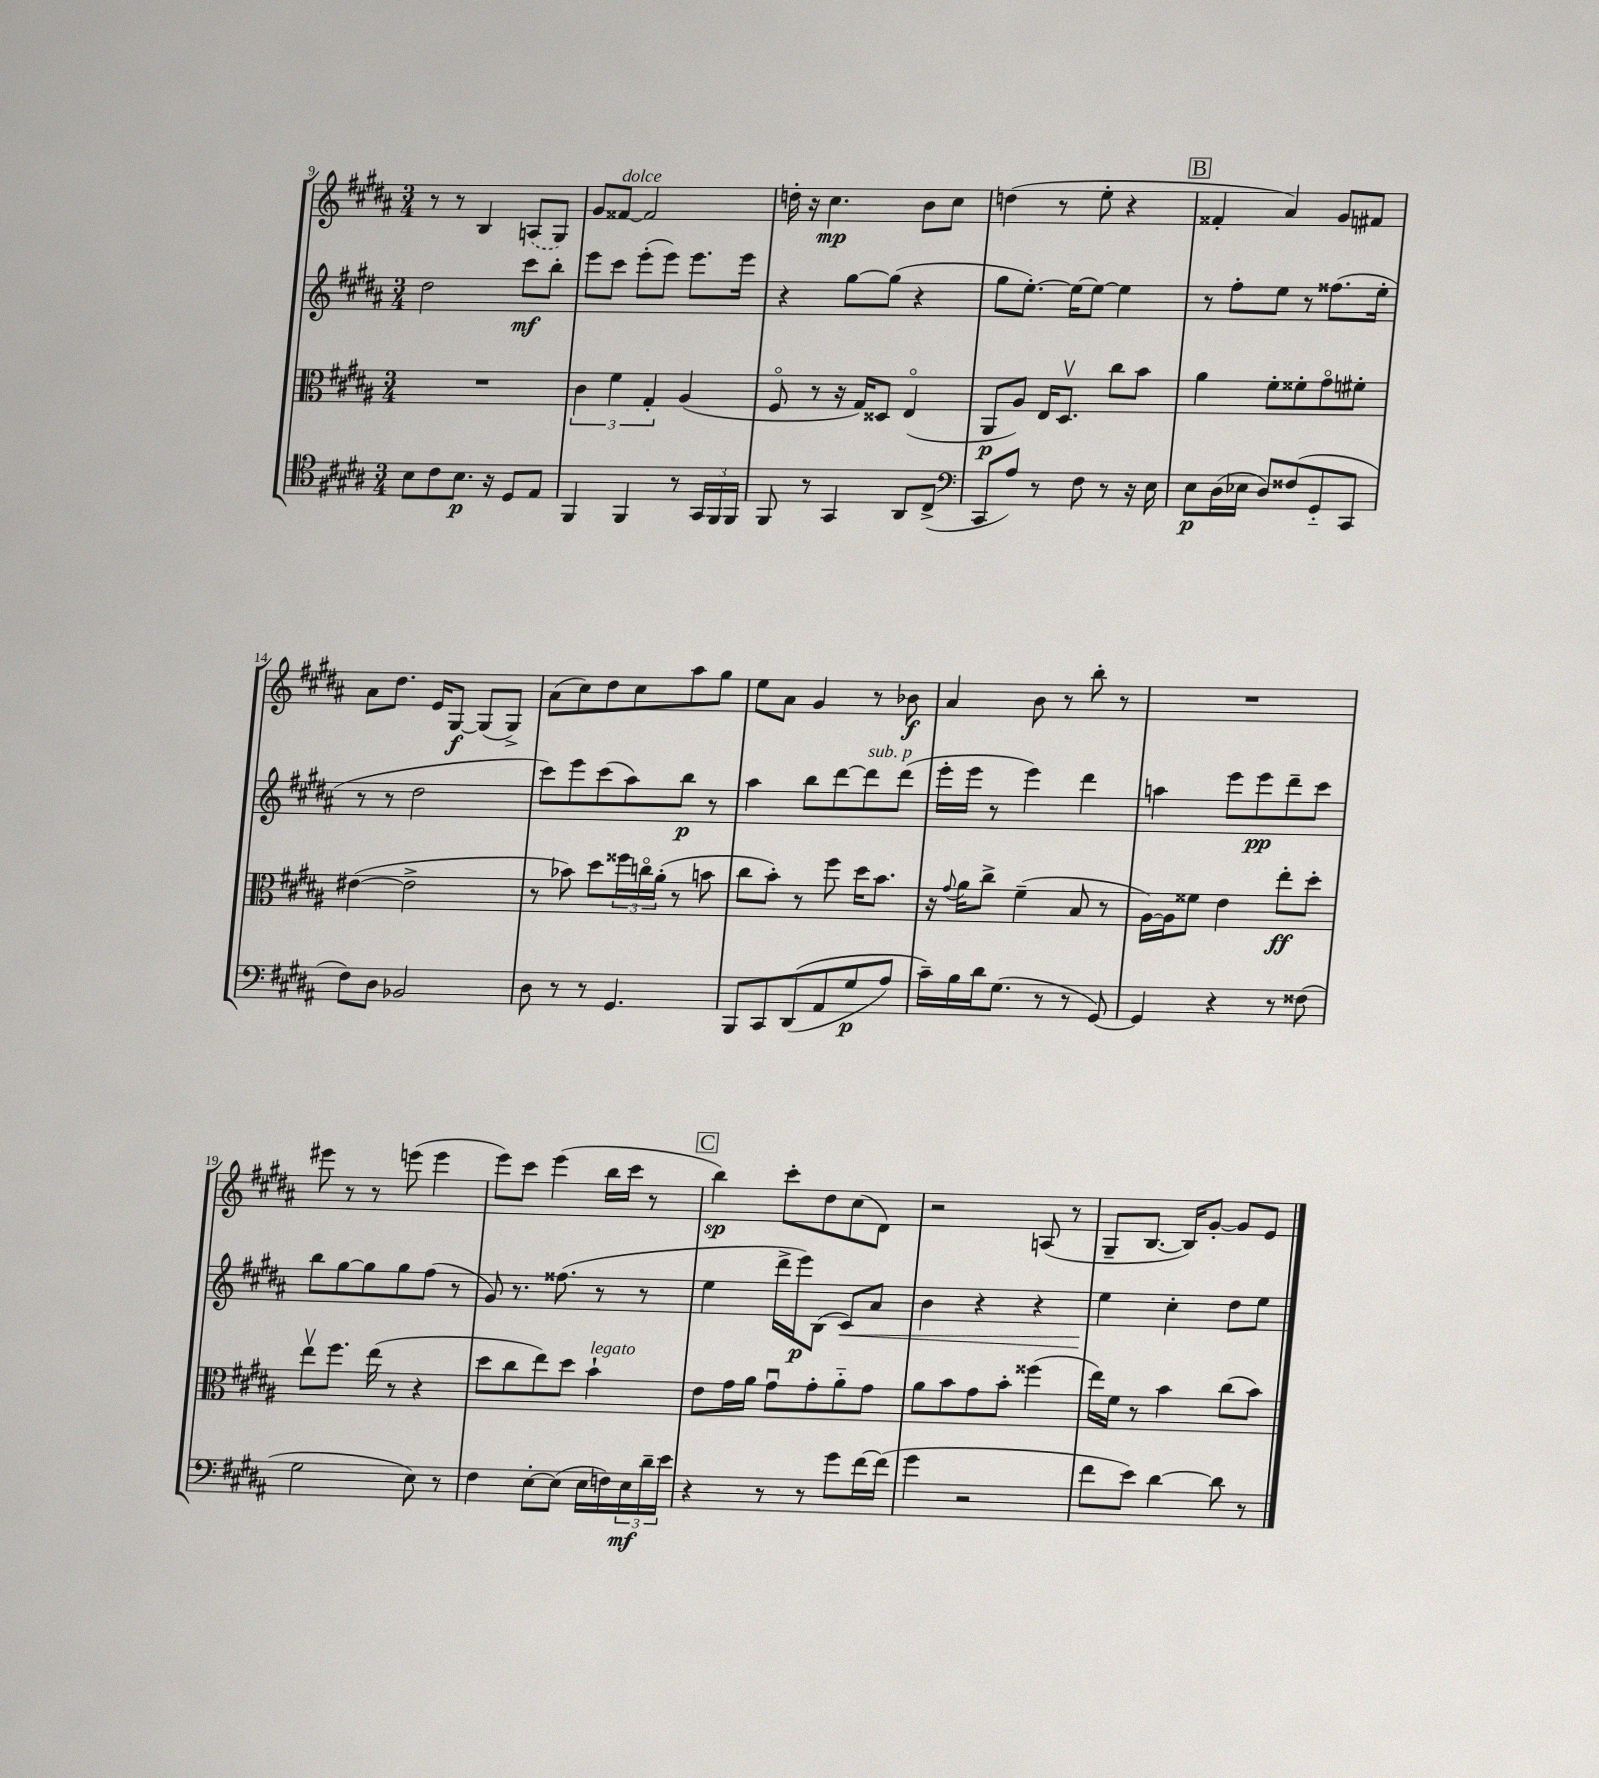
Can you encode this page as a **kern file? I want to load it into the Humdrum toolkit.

**kern	**kern	**kern	**kern
*staff4	*staff3	*staff2	*staff1
*clefC4	*clefC3	*clefG2	*clefG2
*k[f#c#g#d#a#]	*k[f#c#g#d#a#]	*k[f#c#g#d#a#]	*k[f#c#g#d#a#]
*M3/4	*M3/4	*M3/4	*M3/4
8B	2.r	2dd#	8r
8c#	.	.	8r
8.B	.	.	4B
16r	.	.	.
8D#	.	8ccc#	(8A
8E	.	8bb'	8G#)
=	=	=	=
4FF#	6c#	8eee	8g#
.	.	8ccc#	[8f##
.	6f#	.	.
4FF#	.	(8eee'	2f##]
.	6G#'	.	.
.	.	8eee)	.
8r	(4A#	8.eee	.
24GG#	.	.	.
24FF#	.	.	.
.	.	16eee	.
24FF#	.	.	.
=	=	=	=
8FF#	8F#o	4r	16dd'
.	.	.	16r
8r	8r	.	4.cc#
4GG#	16r	[8gg#	.
.	16G#)	.	.
.	8D##	(8gg#]	.
8AA#	(4Eo	4r	8b
(8C#^	.	.	8cc#
=	=	=	=
*clefF4	*	*	*
8CC#	8AA#	8gg#	(4dd
8A#)	8A#)	[8.ee')	.
8r	16E	.	8r
.	8.D#v	16ee_	.
8F#	.	8ee_	8ee'
8r	8cc#	4ee]	4r
16r	8b	.	.
16E	.	.	.
=	=	=	=
8E	4a#	8r	4f##'
(16D#	.	8ff#'	.
16E-	.	.	.
8D#)	8f#'	8ee	4a#)
(8F##	8f##'	8r	.
8GG#'~	8g#o	(8.ff##	8g#
8CC#	8f#'	.	8f#
.	.	16ee'	.
=	=	=	=
8F#)	([4e#	8r	8a#
8D#	.	8r	8.dd#
2BB-	2e#^]	2dd#	.
.	.	.	16e
.	.	.	[8G#
.	.	.	(8G#]
.	.	.	8G#^)
=	=	=	=
8D#	8r	8ccc#)	(8a#
8r	8b-)	8eee	8cc#)
8r	8dd#	(8ccc#	8dd#
4.GG#	24ff##	8aa#)	8cc#
.	24cco	.	.
.	(24a#'	.	.
.	8r	8bb	8aa#
.	8b	8r	8gg#
=	=	=	=
8BBB	8cc#	4aa#	8ee
8CC#	8b')	.	8a#
&((8DD#	8r	8bb	4g#
8AA#	8ff#	[8ddd#	.
8G#	16dd#	8ddd#]	8r
.	8.b	.	.
8A#)	.	(8ddd#	8b-
=	=	=	=
16c#~&)	16r	16eee'	4a#
.	8qqg#	.	.
16B	16a#	16eee	.
16d#	8cc#^	8r	.
(8.G#	.	.	.
.	(4f#~	4eee)	8b
8r	.	.	8r
8r	8B	4ddd#	8bb'
[8GG#)	8r	.	8r
=	=	=	=
4GG#]	[16A#)	4aa	2.r
.	16A#]	.	.
.	8f##	.	.
4r	4e	8eee	.
.	.	8eee	.
8r	8ee'	8ddd#~	.
(8F##	8dd#'	8ccc#	.
=	=	=	=
2G#	8eev	8bb	8eee#
.	8.ff#	[8gg#	8r
.	.	8gg#]	8r
.	(16ee	.	.
.	8r	8gg#	(8eee
8E)	4r	(8ff#	4eee
8r	.	8r	.
=	=	=	=
4F#	8dd#	8g#)	8eee)
.	8cc#	8.r	8ccc#
[8E'	8ee)	.	(4eee
.	.	(8.ff##	.
(8E]	8dd#	.	.
16E	4b`	8r	16bb
16F)	.	.	16ccc#
24E	.	8r	8r
24d#~	.	.	.
24e	.	.	.
=	=	=	=
4r	8e	4ee	4bb)
.	16g#	.	.
.	16a#	.	.
8r	8g#u	16ddd#^	8ccc#'
.	.	16eee)	.
8r	8g#'	(8B	8dd#
8g#	8a#'~	8c#)	(8cc#
[16f#	8g#	8a#	8d#)
(16f#]	.	.	.
=	=	=	=
4g#	8a#	4b	2r
.	8b	.	.
2r	8g#	4r	.
.	8b'	.	.
.	(4ff##	4r	(8A
.	.	.	8r
=	=	=	=
8f#	16ee)	4ee	8G#~
.	16f#	.	.
8e)	8r	.	[8.B
[4d#	4b	4cc#'	.
.	.	.	16B])
.	.	.	[8g#'
8d#]	(8cc#	8dd#	8g#]
8r	8b)	8ee	8e
==	==	==	==
*-	*-	*-	*-
